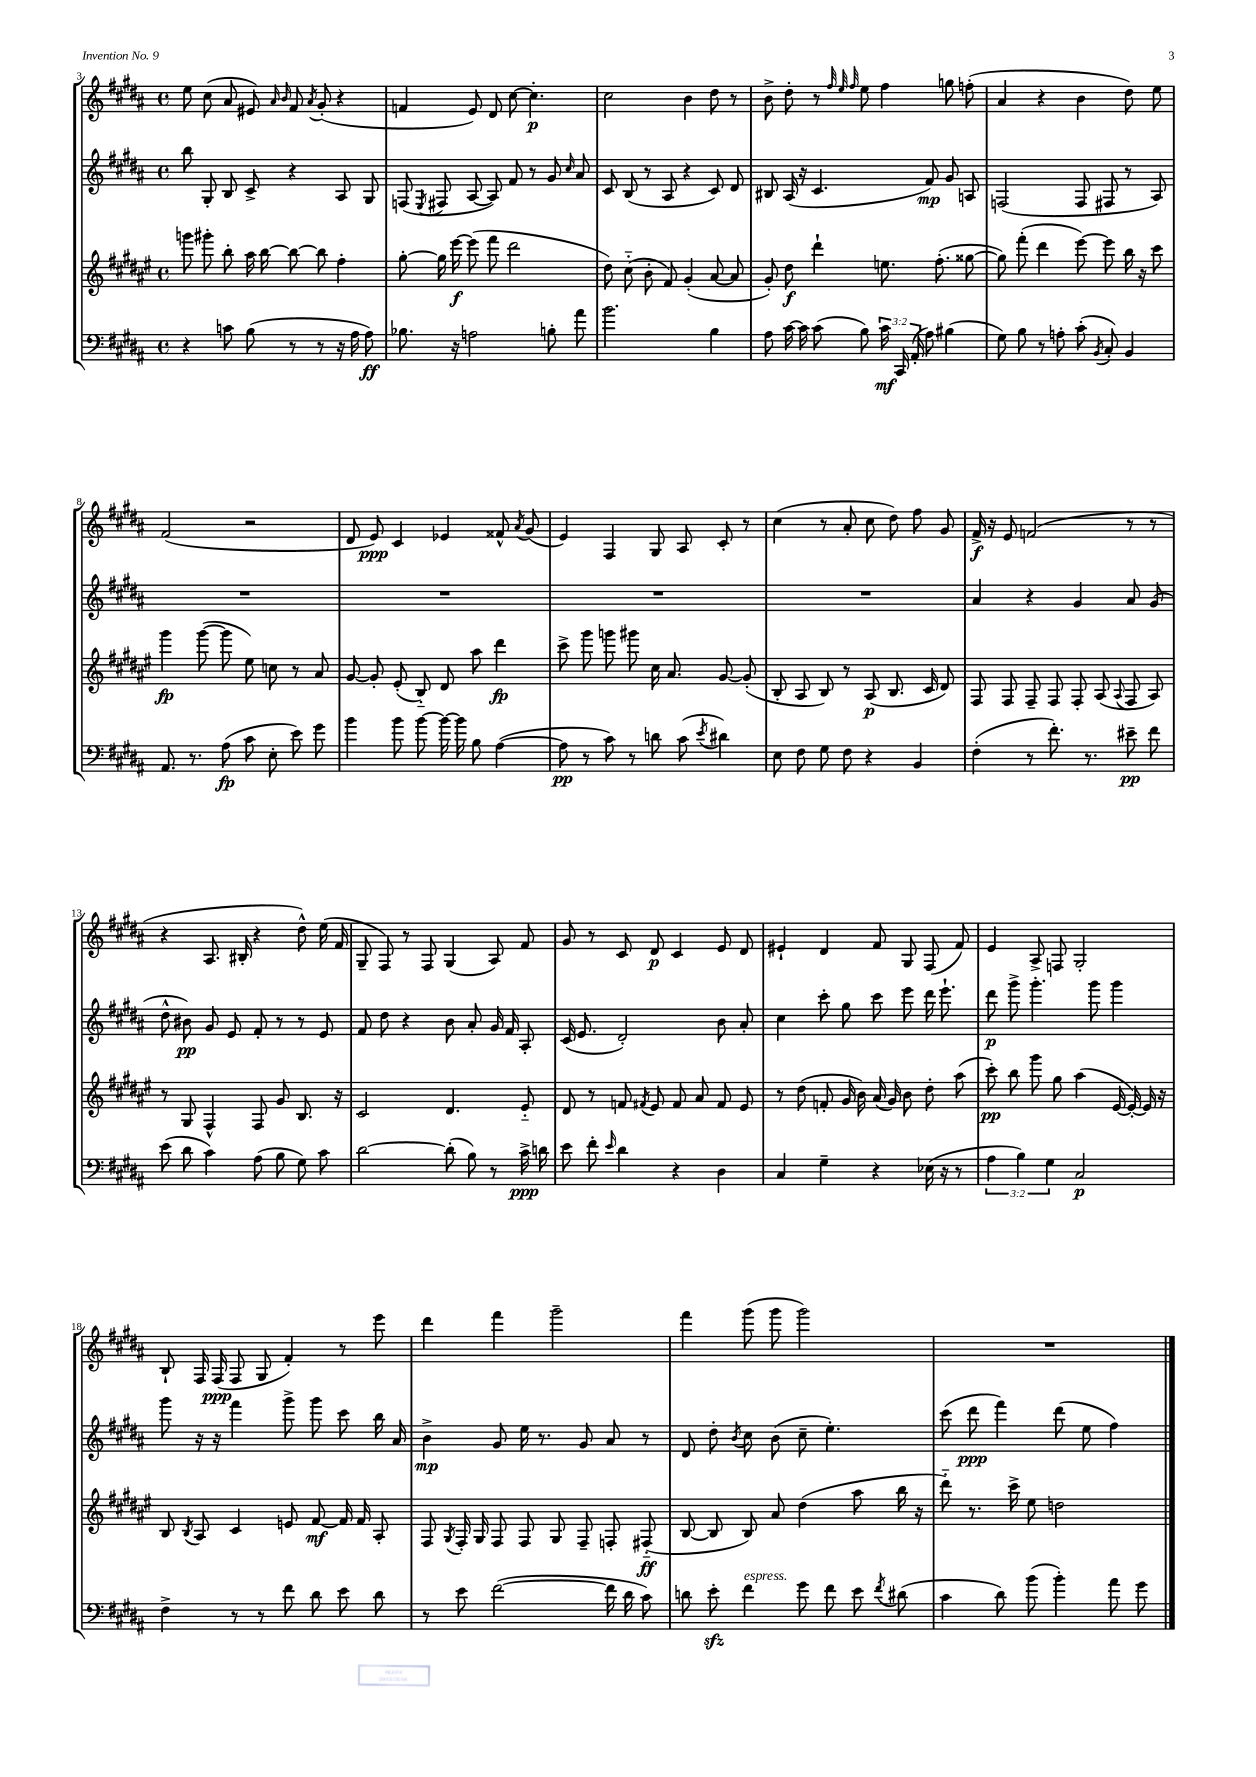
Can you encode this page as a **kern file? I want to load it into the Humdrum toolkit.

**kern	**dynam	**kern	**dynam	**kern	**dynam	**kern	**dynam
*part4	*part4	*part3	*part3	*part2	*part2	*part1	*part1
*staff4	*staff4	*staff3	*staff3	*staff2	*staff2	*staff1	*staff1
*clefF4	*	*clefG2	*	*clefG2	*	*clefG2	*
*k[f#c#g#d#a#]	*	*k[f#c#g#d#a#e#]	*	*k[f#c#g#d#a#]	*	*k[f#c#g#d#a#]	*
*M4/4	*	*M4/4	*	*M4/4	*	*M4/4	*
*met(c)	*	*met(c)	*	*met(c)	*	*met(c)	*
=3	=3	=3	=3	=3	=3	=3	=3
4r	.	8gggn\	.	8bb\	.	8ee\	.
.	.	8ggg#X'\	.	8G#'/	.	(8cc#\	.
8cn\	.	8bb'\	.	8B/	.	8a#/	.
(8B\	.	16aa#\	.	8c#^/	.	8e#X/)	.
.	.	[16bb\	.	.	.	.	.
.	.	.	.	.	.	16qqa#/	.
.	.	.	.	.	.	16qqb/	.
8r	.	8bb\_	.	4r	.	8f#/	.
.	.	.	.	.	.	8qa#/	.
8r	.	8bb\]	.	.	.	(8g#'/	.
16r	.	4ff#'\	.	8A#/	.	4r	.
16A#\	.	.	.	.	.	.	.
8A#\)	ff	.	.	8G#/	.	.	.
=4	=4	=4	=4	=4	=4	=4	=4
8.B-X\	.	[8gg#'\	.	(8Fn/	.	4fn/	.
.	.	.	.	8qE/	.	.	.
.	.	16gg#\]	.	8F#X/	.	.	.
16r	.	[16eee#\	f	.	.	.	.
2An\	.	(8eee#\]	.	[8A#/	.	8e/)	.
.	.	8fff#\	.	8A#/])	.	8d#/	.
.	.	2ddd#\	.	8f#/	.	[8cc#\	.
.	.	.	.	8r	.	4.cc#'\]	p
8Bn'\	.	.	.	8g#/	.	.	.
.	.	.	.	16qqcc#/	.	.	.
8a#\	.	.	.	8a#/	.	.	.
=5	=5	=5	=5	=5	=5	=5	=5
2.b\	.	8dd#\)	.	8c#/	.	2cc#\	.
.	.	(8cc#\	.	(8B/	.	.	.
.	.	8b'\	.	8r	.	.	.
.	.	8f#/)	.	8A#/	.	.	.
.	.	(4g#'/	.	4r	.	4b\	.
4B\	.	[8a#/	.	8c#/)	.	8dd#\	.
.	.	8a#/]	.	8d#/	.	8r	.
=6	=6	=6	=6	=6	=6	=6	=6
8A#\	.	8g#'/)	.	8B#X/	.	8b^\	.
[16c#\	.	8dd#\	f	(16A#/	.	8dd#'\	.
16c#\]	.	.	.	16r	.	.	.
(8c#\	.	4ddd#`\	.	4.c#/	.	8r	.
.	.	.	.	.	.	32qqff#/	.
.	.	.	.	.	.	32qqee/	.
.	.	.	.	.	.	32qqff#/	.
8B\)	.	.	.	.	.	8ee\	.
24c#\	mf	8.een\	.	.	.	4ff#\	.
24CC#/	.	.	.	.	.	.	.
(24AA#'/	.	.	.	.	.	.	.
8A#\)	.	.	.	8f#/)	mp	.	.
.	.	(8.ff#'\	.	.	.	.	.
(4B#X\	.	.	.	8g#/	.	8ggn\	.
.	.	[8gg##X\	.	8An/	.	(8ffn'\	.
=7	=7	=7	=7	=7	=7	=7	=7
8G#\)	.	8gg##\])	.	(2Fn/	.	4a#/	.
8B\	.	(8fff#'\	.	.	.	.	.
8r	.	4ddd#\	.	.	.	4r	.
8An'\	.	.	.	.	.	.	.
(8c#'\	.	[8eee#\)	.	8F/	.	4b\	.
8qBB/	.	.	.	.	.	.	.
8C#'/)	.	8eee#\]	.	8F#X/	.	.	.
4BB/	.	16bb\	.	8r	.	8dd#\)	.
.	.	16r	.	.	.	.	.
.	.	8ccc#\	.	8A#/)	.	8ee\	.
!!LO:LB:g=z
=8	=8	=8	=8	=8	=8	=8	=8
8.AA#/	.	4ggg#\	fp	1r	.	(2f#/	.
8.r	.	.	.	.	.	.	.
.	.	([8ggg#\	.	.	.	.	.
(8A#\	fp	8ggg#\]	.	.	.	.	.
8c#\	.	8ee#\)	.	.	.	2r	.
8E'\	.	8ccn\	.	.	.	.	.
8e\)	.	8r	.	.	.	.	.
8g#\	.	8a#/	.	.	.	.	.
=9	=9	=9	=9	=9	=9	=9	=9
4b\	.	[8g#/	.	1r	.	8d#/	.
.	.	8g#'/]	.	.	.	8e/)	ppp
8b\	.	(8e#'/	.	.	.	4c#/	.
[8b\	.	8B/)	.	.	.	.	.
16b\_	.	8d#/	.	.	.	4e-X/	.
16b\]	.	.	.	.	.	.	.
8B\	.	8aa#\	.	.	.	.	.
([4A#\	.	4ddd#\	fp	.	.	8f##X^^/	.
.	.	.	.	.	.	8qa#/	.
.	.	.	.	.	.	(8g#/	.
=10	=10	=10	=10	=10	=10	=10	=10
8A#\]	pp	8ccc#^\	.	1r	.	4e/)	.
8r	.	8ggg#\	.	.	.	.	.
8c#\)	.	8gggn\	.	.	.	4F#/	.
8r	.	8ggg#X\	.	.	.	.	.
8dn\	.	16cc#\	.	.	.	8G#/	.
.	.	8.a#/	.	.	.	.	.
(8c#\	.	.	.	.	.	8A#/	.
8qe/	.	.	.	.	.	.	.
4d#X\)	.	[8g#/	.	.	.	8c#'/	.
.	.	(8g#'/]	.	.	.	8r	.
=11	=11	=11	=11	=11	=11	=11	=11
8E\	.	8B'/	.	1r	.	(4cc#\	.
8F#\	.	8A#/	.	.	.	.	.
8G#\	.	8B/)	.	.	.	8r	.
8F#\	.	8r	.	.	.	8a#'/	.
4r	.	(8A#/	p	.	.	8cc#\	.
.	.	8.B/	.	.	.	8dd#\)	.
4BB/	.	.	.	.	.	8ff#\	.
.	.	16c#/	.	.	.	.	.
.	.	8d#/)	.	.	.	8g#/	.
=12	=12	=12	=12	=12	=12	=12	=12
(4F#'\	.	8F#/	.	4a#/	.	16f#^/	f
.	.	.	.	.	.	16r	.
.	.	8F#/	.	.	.	8e/	.
8r	.	8F#~/	.	4r	.	(2fn/	.
8.f#'\)	.	8F#/	.	.	.	.	.
.	.	8F#'/	.	4g#/	.	.	.
8.r	.	.	.	.	.	.	.
.	.	(8A#/	.	.	.	.	.
.	.	8qqA#/	.	.	.	.	.
8e#X~\	pp	8F#/	.	8a#/	.	8r	.
8f#\	.	8A#/)	.	(8g#/	.	8r	.
!!LO:LB:g=z
=13	=13	=13	=13	=13	=13	=13	=13
(8e\	.	8r	.	8dd#^^\	.	4r	.
8d#\	.	8G#/	.	8b#X\)	pp	.	.
4c#\)	.	4F#^^/	.	8g#/	.	8.A#/	.
.	.	.	.	8e/	.	.	.
.	.	.	.	.	.	16B#X'/	.
(8A#\	.	8F#/	.	8f#'/	.	4r	.
8B\	.	8g#/	.	8r	.	.	.
8G#\)	.	8.B/	.	8r	.	8dd#^^\)	.
8c#\	.	.	.	8e/	.	(16ee\	.
.	.	16r	.	.	.	16f#/	.
=14	=14	=14	=14	=14	=14	=14	=14
[2d#\	.	2c#/	.	8f#/	.	8G#~/	.
.	.	.	.	8dd#\	.	8F#/)	.
.	.	.	.	4r	.	8r	.
.	.	.	.	.	.	8F#/	.
(8d#'\]	.	4.d#/	.	8b\	.	(4G#/	.
8B\)	.	.	.	8a#'/	.	.	.
8r	.	.	.	16g#/	.	8A#/)	.
.	.	.	.	16f#/	.	.	.
16c#^\	ppp	8e#/	.	8A#'/	.	8f#/	.
16dn\	.	.	.	.	.	.	.
=15	=15	=15	=15	=15	=15	=15	=15
8e\	.	8d#/	.	(16c#/	.	8g#/	.
.	.	.	.	8.e/	.	.	.
8f#'\	.	8r	.	.	.	8r	.
16qqe/	.	.	.	.	.	.	.
4d#\	.	8fn/	.	2d#'/)	.	8c#/	.
.	.	8qf#X/	.	.	.	.	.
.	.	8e#/	.	.	.	8d#/	p
4r	.	8f#/	.	.	.	4c#/	.
.	.	8a#/	.	.	.	.	.
4D#\	.	8f#/	.	8b\	.	8e/	.
.	.	8e#/	.	8a#'/	.	8d#/	.
=16	=16	=16	=16	=16	=16	=16	=16
4C#/	.	8r	.	4cc#\	.	4e#X`/	.
.	.	(8dd#\	.	.	.	.	.
4G#~\	.	8fn'/	.	8ccc#'\	.	4d#/	.
.	.	16g#/	.	8gg#\	.	.	.
.	.	16b\)	.	.	.	.	.
4r	.	(16a#/	.	8ccc#\	.	8f#/	.
.	.	16g#/)	.	.	.	.	.
.	.	8b\	.	8eee\	.	8G#/	.
(16E-X\	.	8dd#'\	.	16ddd#\	.	(8F#/	.
16r	.	.	.	8.eee`\	.	.	.
8r	.	(8aa#\	.	.	.	8f#/)	.
=17	=17	=17	=17	=17	=17	=17	=17
6A#\	.	8ccc#'\)	pp	8ddd#\	p	4e/	.
.	.	8bb\	.	8ggg#^\	.	.	.
6B\)	.	.	.	.	.	.	.
.	.	8ggg#\	.	4.ggg#'\	.	8A#^/	.
6G#\	.	.	.	.	.	.	.
.	.	8gg#\	.	.	.	8Fn/	.
2C#/	p	(4aa#\	.	.	.	2G#'/	.
.	.	.	.	8ggg#\	.	.	.
.	.	[16e#/	.	4ggg#\	.	.	.
.	.	16e#'/_)	.	.	.	.	.
.	.	16e#/]	.	.	.	.	.
.	.	16r	.	.	.	.	.
!!LO:LB:g=z
=18	=18	=18	=18	=18	=18	=18	=18
4F#^\	.	8B/	.	8ggg#\	.	8B`/	.
.	.	8qB/	.	.	.	.	.
.	.	8A#/	.	16r	.	16F#/	.
.	.	.	.	16r	.	(16F#/	ppp
8r	.	4c#/	.	4fff#\	.	8F#/	.
8r	.	.	.	.	.	8G#/	.
8f#\	.	8en/	.	8ggg#^\	.	4f#'/)	.
8d#\	.	[8f#/	mf	8ggg#\	.	.	.
8e\	.	16f#/]	.	8ccc#\	.	8r	.
.	.	16f#/	.	.	.	.	.
8d#\	.	8A#'/	.	16bb\	.	8eee\	.
.	.	.	.	16a#/	.	.	.
=19	=19	=19	=19	=19	=19	=19	=19
8r	.	8F#/	.	4b^\	mp	4ddd#\	.
.	.	8qG#/	.	.	.	.	.
8e\	.	16F#'/	.	.	.	.	.
.	.	16G#/	.	.	.	.	.
([2f#\	.	8F#/	.	8g#/	.	4fff#\	.
.	.	8F#/	.	16ee\	.	.	.
.	.	.	.	8.r	.	.	.
.	.	8G#/	.	.	.	2ggg#~\	.
.	.	8F#~/	.	8g#/	.	.	.
16f#\]	.	8Fn'/	.	8a#/	.	.	.
16d#\	.	.	.	.	.	.	.
8c#\)	.	(8F#X/	ff	8r	.	.	.
=20	=20	=20	=20	=20	=20	=20	=20
8dn\	.	[8B/	.	8d#/	.	4fff#\	.
8ezz'\	.	8B/]	.	8dd#'\	.	.	.
.	.	.	.	8qb/	.	.	.
!LO:TX:a:i:t=espress.	!	!	!	!	!	!	!
4f#\	.	8B/)	.	8cc#\	.	(8ggg#\	.
.	.	8a#/	.	(8b\	.	8ggg#\	.
8g#\	.	(4dd#\	.	8cc#~\	.	2ggg#\)	.
8f#\	.	.	.	4.ee'\)	.	.	.
8e\	.	8aa#\	.	.	.	.	.
8qf#/	.	.	.	.	.	.	.
(8d#X\	.	16bb\	.	.	.	.	.
.	.	16r	.	.	.	.	.
=21	=21	=21	=21	=21	=21	=21	=21
4c#\	.	8ddd#\)	.	(8ccc#\	.	1r	.
.	.	8.r	.	8ddd#\	ppp	.	.
8d#\)	.	.	.	4fff#\)	.	.	.
.	.	16ccc#^\	.	.	.	.	.
(8b\	.	8ee#\	.	.	.	.	.
4b'\)	.	2ddn\	.	(8ddd#\	.	.	.
.	.	.	.	8ee\	.	.	.
8a#\	.	.	.	4ff#\)	.	.	.
8g#\	.	.	.	.	.	.	.
==	==	==	==	==	==	==	==
*-	*-	*-	*-	*-	*-	*-	*-
